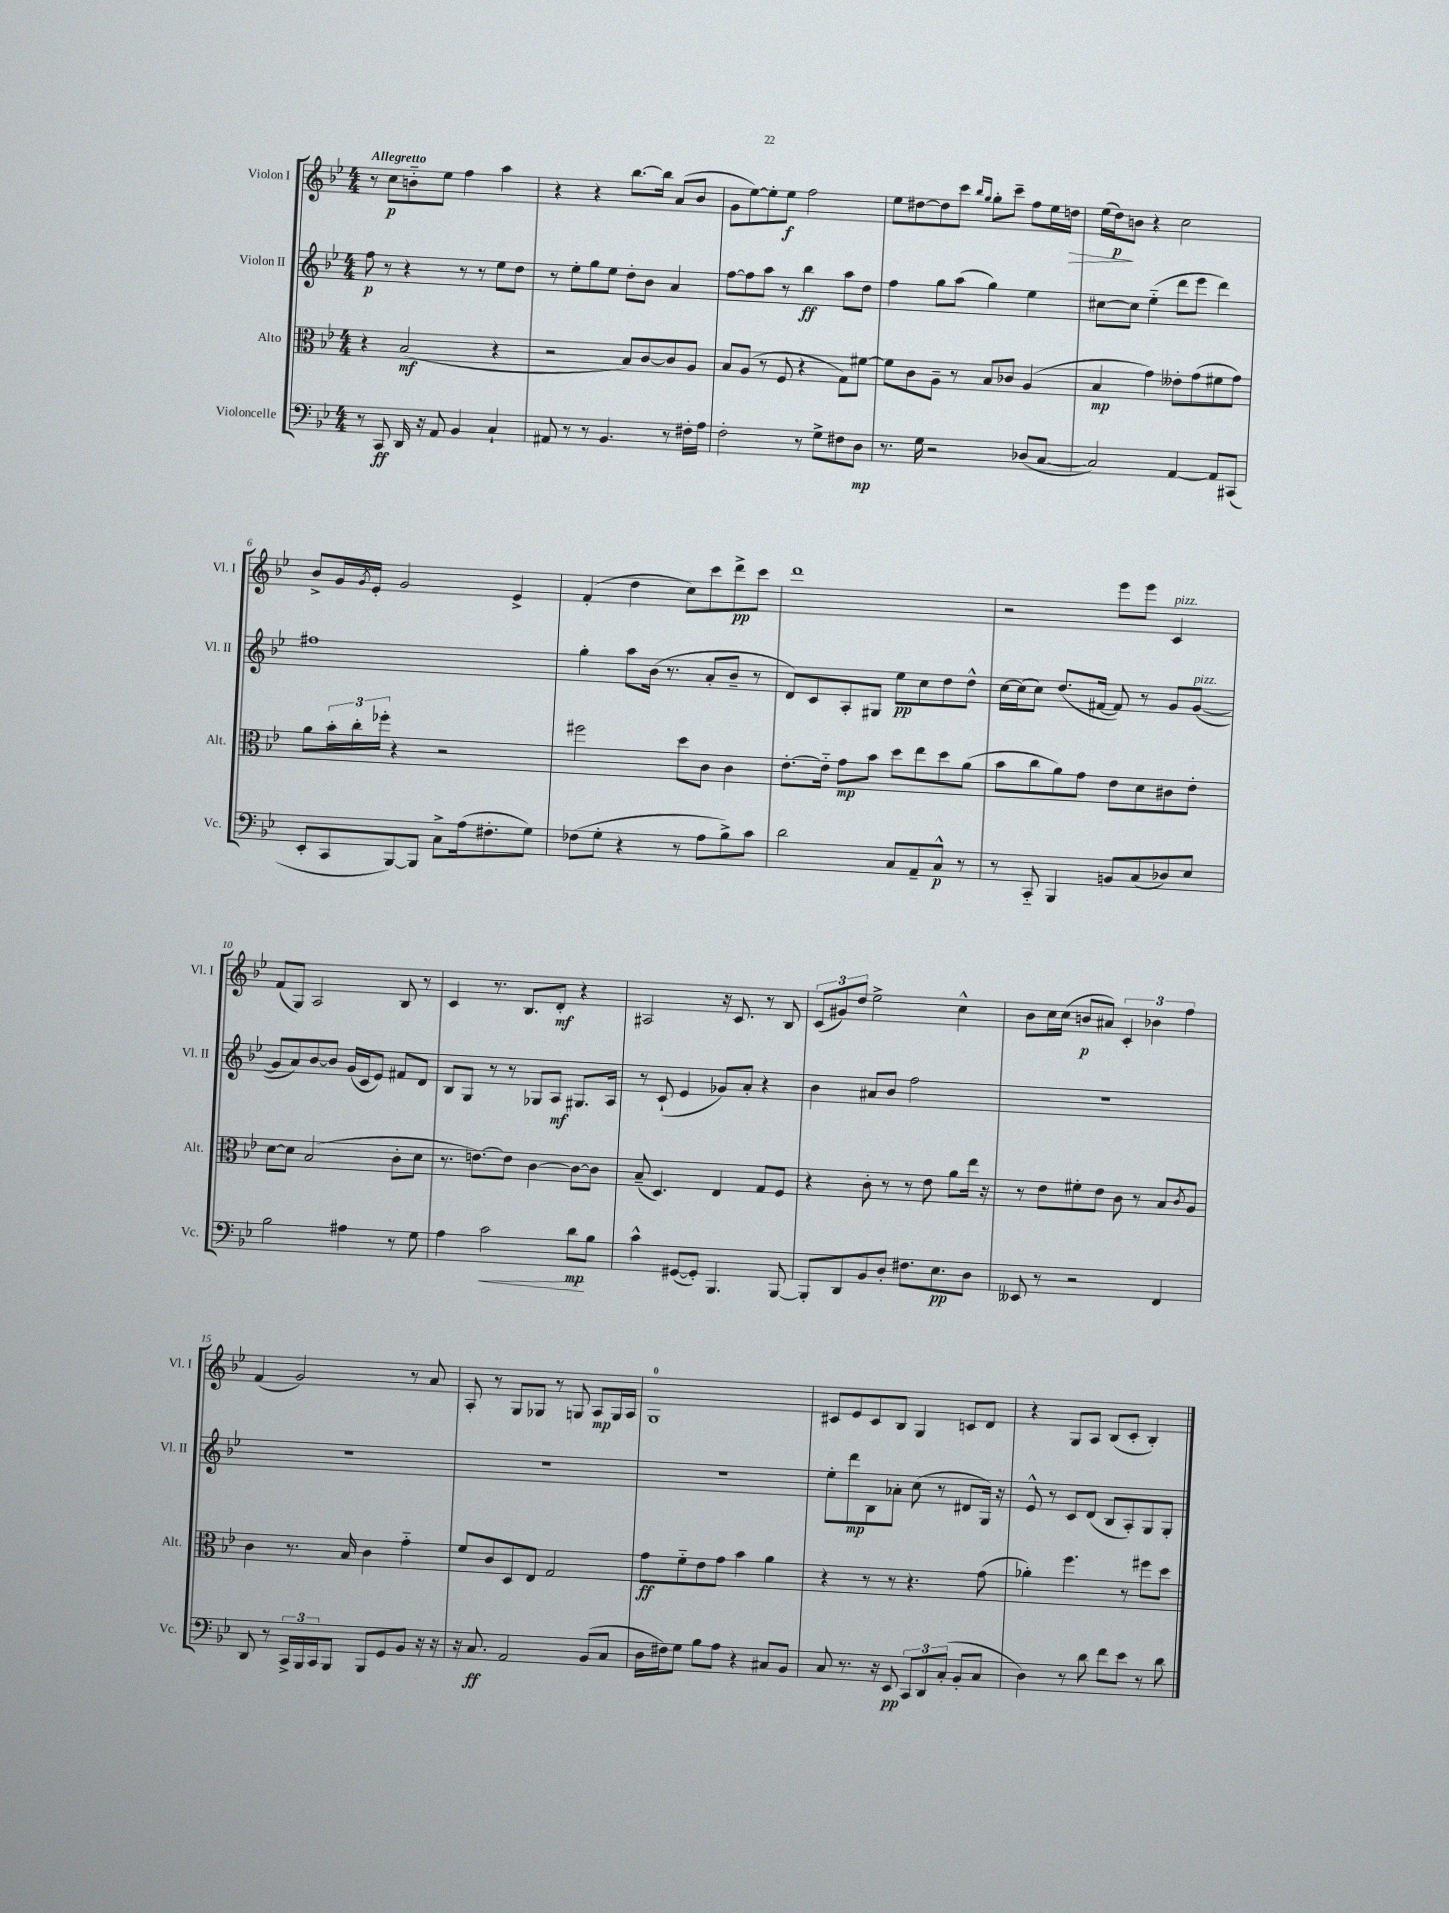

**kern	**kern	**kern	**kern
*staff4	*staff3	*staff2	*staff1
*clefF4	*clefC3	*clefG2	*clefG2
*k[b-e-]	*k[b-e-]	*k[b-e-]	*k[b-e-]
*M4/4	*M4/4	*M4/4	*M4/4
8r	4r	8ff\	8r
8CC/	.	8r	8cc\L
16DD/	(2B-/	4r	8b'~\
16r	.	.	.
8AA/	.	.	8ee-\J
4BB-/	.	8r	4ff\
.	.	8r	.
4C`/	4r	8ee-\L	4aa\
.	.	8dd\J	.
=	=	=	=
8AA#/	2r	8r	4r
8r	.	8ee-'\L	.
8r	.	8gg\	4r
4.BB-/	.	8ee-\J	.
.	8B-/L)	8dd'\L	[8.bb-\L
.	[8c/	8b-\J	.
.	.	.	16bb-\]Jk
8r	8c/]	4a/	(8a/L
16F#'\LL	8A/J	.	8b-/J
16A\JJ	.	.	.
=	=	=	=
2F'\	8B-/L	[8ff\L	8g\L
.	(8A/J	8ff\]	[8ee-\)
.	8r	8aa\J	8ee-'\]
.	8F/	8r	8ee-\J
8r	4r	4bb-\	2ff\
8G^\L	.	.	.
8F#\	8G\L)	8aa\L	.
8D\J	[8f#\J	8dd\J	.
=	=	=	=
8.r	8f#\]L	4ff\	8ee-\L
.	8c\	.	[8dd#\
16G\	.	.	.
2r	8A~\J	8gg\L	8dd#\]
.	8r	(8aa\J	8ccc\J
.	.	.	16qqbb-/LL
.	.	.	16qqgg/JJ
.	8B-/L	4gg\)	8gg'\L
.	8c-/J	.	8ccc~\J
(8D-/L	(4A/	4ee-\	8ff\L
[8C/J	.	.	16ee-\L
.	.	.	16dd\JJ
=	=	=	=
2C/])	4B-/	[8cc#\L	(16ee-\LL
.	.	.	16dd\J)
.	.	8cc#\]J	8b\J
.	4g\)	(4ee-'~\	4r
[4AA/	8e--'\L	8ddd\L	2cc\
.	(8g\	8eee-\J	.
8AA/]L	8f#\	4ddd\)	.
(8CC#/J	8g\J)	.	.
=	=	=	=
8EE-'/L	8a\L	1ff#	8b-^/L
8CC/	24b-'\L	.	16g/L
.	24cc'\	.	.
.	.	.	8qg/
.	.	.	16e-'/JJ
.	24ff-'\JJ	.	.
[8BBB-/)	4r	.	2g/
8BBB-/]J	.	.	.
8C^\L	2r	.	.
(16A\k	.	.	.
8.F#'\	.	.	.
.	.	.	4e-^/
8G\J)	.	.	.
=	=	=	=
(8F-\L	2ff#\	4gg'\	(4f'/
8G'\J	.	.	.
4r	.	8aa\L	4dd\
.	.	(16b-\Jk	.
.	.	8.r	.
8r	8dd\L	.	8cc\L)
8A\L	8c\J	8a'/L	8ccc\
8B-^\)	4c\	8b-~/J	8ddd^\
8c\J	.	8r	8ccc\J
=	=	=	=
2d\	[8.e-'\L	8d/L)	1ddd
.	.	8c/	.
.	16e-'~\]Jk	.	.
.	8g\L	8A'/	.
.	8b-\J	8G#/J	.
8C/L	8dd\L	8ee-\L	.
8AA~/	8ee-\	8cc\	.
8C^^/J	8dd\	8dd\	.
8r	(8a\J	8dd^^\J	.
=	=	=	=
8r	8b-\L	[16cc\LL	2r
.	.	(16cc\]J	.
8CC'~/	8cc\	8cc\J)	.
4BBB-/	8a\)	(8.dd/L	.
.	8g\J	.	.
.	.	[16f#/Jk	.
8BB/L	8e-\L	8f#/])	8eee-\L
(8C/	8d\	8r	8eee-\J
8D-/)	8c#\	8g/L	4c/
8E-/J	8e-'\J	([8g/J	.
=	=	=	=
2B-\	[8d\L	8g/]L	(8f/L
.	8d\]J	8a/)	8G/J)
.	(2B-/	[8b-/	2A/
.	.	8b-/]J	.
4A#\	.	(16g/LL	.
.	.	16c/J	.
.	.	8e-/J)	.
8r	8c'\L	8f#/L	8B-/
8G\	8d\J	8d/J	8r
=	=	=	=
4A\	8.r	8B-/L	4c/
.	.	8G/J	.
.	[8.e\L)	.	.
2c\	.	8r	8.r
.	8e\]J	8r	.
.	.	.	8.B-/L
.	[4c\	8G-/L	.
.	.	8A/J	8d'/J
8d\L	8c\_L	8.G#/L	4r
8B-\J	8c\]J	.	.
.	.	16A/Jk	.
=	=	=	=
4c^^\	(8B-~/	8r	2A#/
.	4.D/)	(8c`/	.
([8GG#/L	.	4e-/	.
8GG#'/]J)	.	.	.
4.BBB-/	4E-/	8g-/L)	16r
.	.	.	8.c/
.	.	8a'/J	.
.	8G/L	4r	8r
[8BBB-/	8F/J	.	8B-/
=	=	=	=
8BBB-'/]L	4r	4b-\	(12c/L
.	.	.	12g#/)
8DD/	.	.	.
.	.	.	12dd/J
8BB-/	8c'\	8a#/L	2ee-^\
8D'/J	8r	8b-/J	.
8.F#\L	8r	2ff\	.
.	8e-\	.	.
8.E-\	.	.	.
.	8a\L	.	4cc^^\
8D\J	16ee-\Jk	.	.
.	16r	.	.
=	=	=	=
8EE--/	8r	1r	8b-\L
8r	8e-\L	.	16cc\L
.	.	.	(16cc\JJ
2r	8f#'\	.	8b/L
.	8e-\J	.	8a#/J)
.	8c\	.	6c'/
.	8r	.	.
.	.	.	6b-\
4FF/	8B-/L	.	.
.	.	.	6ff\
.	8qc/	.	.
.	8A/J	.	.
=	=	=	=
8DD/	4c\	1r	(4f/
8r	.	.	.
24CC^/LL	8.r	.	2g/)
24BBB-/	.	.	.
24CC/J	.	.	.
8BBB-/J	.	.	.
.	16B-/	.	.
8BBB-/L	4c\	.	.
8GG/	.	.	.
8BB-/J	4g'~\	.	8r
16r	.	.	8a/
16r	.	.	.
=	=	=	=
16r	8f/L	1r	8A'/
8.C/	.	.	.
.	8c/	.	8r
2AA/	8D/	.	8G/L
.	8E-/J	.	8G-/J
.	2G/	.	8r
.	.	.	8G/
(8BB-/L	.	.	8A/L
8C/J	.	.	16G/L
.	.	.	16A/JJ
=	=	=	=
16D\LL	8g\L	1r	1G
16F#\J)	.	.	.
8G\J	8f'~\	.	.
8B-\L	8e-\	.	.
8A\J	8g\J	.	.
4r	4b-\	.	.
8C#/L	4a\	.	.
8BB-/J	.	.	.
=	=	=	=
8C/	4r	8ee-'\L	8c#/L
8.r	.	8ddd\	8e-/
.	8r	8B-\	8c#/
16r	.	.	.
8EE-/	8r	8a-'\J	8B-/J
12CC/L	4.r	(8cc\	4G/
12DD/	.	.	.
.	.	8r	.
(12C'/J	.	.	.
8BB-'/L	.	8d#/L	8c/L
8C/J	(8g\	16G/Jk)	8d/J
.	.	16r	.
=	=	=	=
4D\)	4a-'\)	8e-^^/	4r
.	.	8r	.
8r	4.ff\	8c/L	8G/L
8d\	.	(8d/J	8A/J
8f\L	.	8B-/L	(8B-/L
8e-\J	8r	8A'/)	8c'/J
8r	8ff#\L	8G/	4B-'/)
8d\	8dd\J	8G'/J	.
==	==	==	==
*-	*-	*-	*-
